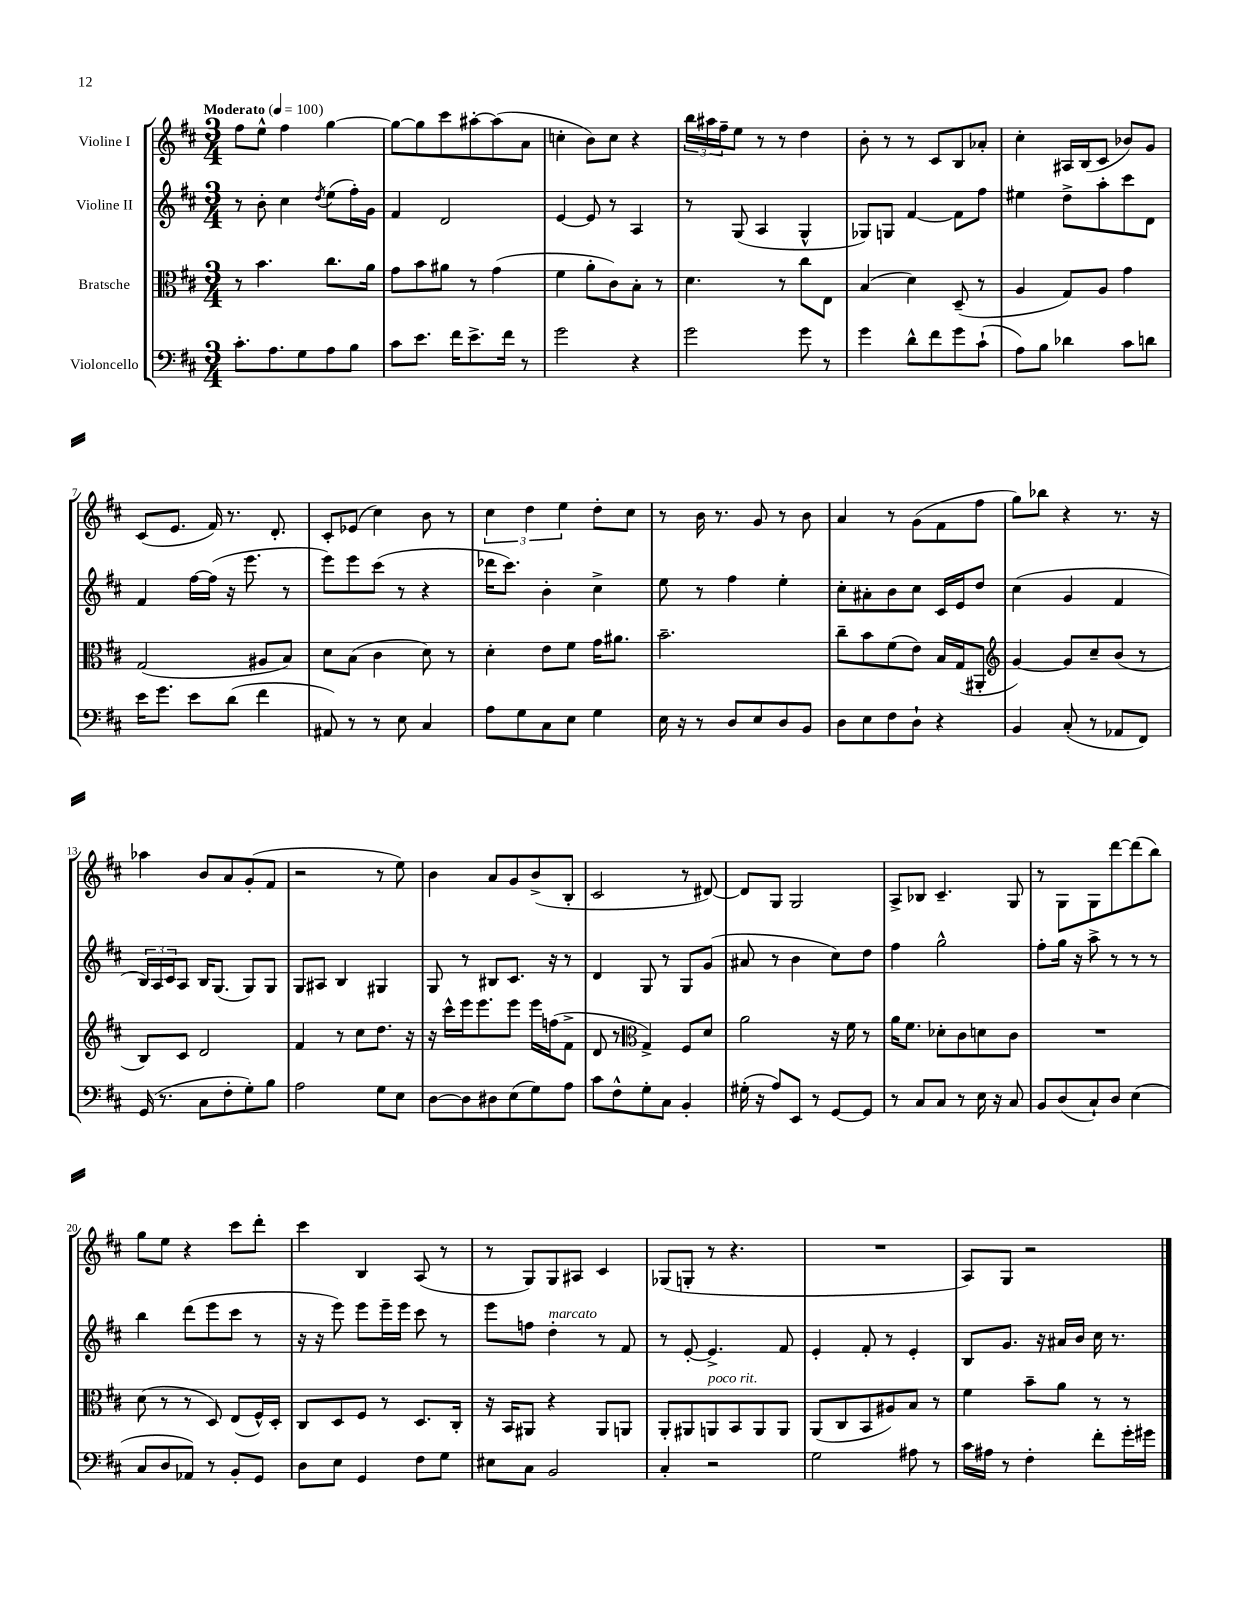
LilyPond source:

<<
\new StaffGroup <<
\new Staff = "s0" \with { instrumentName = "Violine I" } {
    \clef treble \key d \major \numericTimeSignature \time 3/4 \tempo "Moderato" 4 = 100
    fis''8 e''8-^ fis''4 g''4~ |
    g''8~ g''8 cis'''8 ais''8~-. ais''8( a'8 |
    c''4-. b'8) c''8 r4 |
    \tuplet 3/2 { b''16 ais''16 fis''16-- } e''8 r8 r8 d''4 |
    b'8-. r8 r8 cis'8 b8 aes'8-. |
    cis''4-. ais16 b16( cis'8 bes'8) g'8 |
    cis'8( e'8. fis'16) r8. d'8.-. |
    cis'8-. ees'8( cis''4) b'8 r8 |
    \tuplet 3/2 { cis''4 d''4 e''4 } d''8-. cis''8 |
    r8 b'16 r8. g'8 r8 b'8 |
    a'4 r8 g'8( fis'8 fis''8 |
    g''8) bes''8 r4 r8. r16 |
    aes''4 b'8 a'8 g'8-.( fis'8 |
    r2 r8 e''8) |
    b'4 a'8 g'8 b'8->( b8-. |
    cis'2 r8 dis'8~) |
    dis'8 g8 g2 |
    a8-> bes8 cis'4.-- g8 |
    r8 g8 g8 d'''8~ d'''8( b''8) |
    g''8 e''8 r4 cis'''8 d'''8-. |
    cis'''4 b4 a8( r8 |
    r8 g8) g8 ais8 cis'4 |
    ges8( g8-. r8 r4. |
    R2. |
    a8) g8 r2 \bar "|." |
}
\new Staff = "s1" \with { instrumentName = "Violine II" } {
    \clef treble \key d \major \numericTimeSignature \time 3/4
    r8 b'8-. cis''4 \acciaccatura { d''8 } e''8( fis''16-.) g'16 |
    fis'4 d'2 |
    e'4~ e'8 r8 a4 |
    r8 g8( a4 g4-^ |
    ges8) g8 fis'4~ fis'8 fis''8 |
    eis''4 d''8-> a''8-. cis'''8 d'8 |
    fis'4 fis''16~ fis''16( r16 e'''8. r8 |
    e'''8) e'''8 cis'''8( r8 r4 |
    des'''16 cis'''8.) b'4-. cis''4-> |
    e''8 r8 fis''4 e''4-. |
    cis''8-. ais'8-. b'8 cis''8 cis'16 e'16 d''8 |
    cis''4( g'4 fis'4 |
    \tuplet 3/2 { b16) a16 cis'16 } a8 b16 g8.( g8) g8 |
    g8 ais8 b4 gis4 |
    g8 r8 bis8 cis'8. r16 r8 |
    d'4 g8 r8 g8 g'8( |
    ais'8 r8 b'4 cis''8) d''8 |
    fis''4 g''2-^ |
    fis''8-. g''16 r16 a''8-> r8 r8 r8 |
    b''4 d'''8( e'''8 cis'''8 r8 |
    r16 r16 e'''8) e'''8 e'''16-- e'''16 cis'''8 r8 |
    e'''8 f''8 d''4-.^\markup { \italic "marcato" } r8 fis'8 |
    r8 e'8~-. e'4.-> fis'8 |
    e'4-. fis'8-. r8 e'4-. |
    b8 g'8. r16 ais'16 b'16 cis''16 r8. \bar "|." |
}
\new Staff = "s2" \with { instrumentName = "Bratsche" } {
    \clef alto \key d \major \numericTimeSignature \time 3/4
    r8 b'4. cis''8. a'16 |
    g'8 b'8 ais'8 r8 g'4( |
    fis'4 a'8-. cis'8) b8-. r8 |
    d'4. r8 cis''8 e8 |
    b4( d'4) d8--( r8 |
    a4 g8) a8 g'4 |
    g2( ais8 b8) |
    d'8 b8( cis'4 d'8) r8 |
    d'4-. e'8 fis'8 g'16 ais'8. |
    b'2.-- |
    cis''8-- b'8 fis'8( e'8) b16 g16( ais,8-. |
    \clef treble g'4~) g'8 cis''8-- b'8( r8 |
    b8) cis'8 d'2 |
    fis'4 r8 cis''8 d''8. r16 |
    r16 cis'''16-^ e'''16 e'''8. e'''8 e'''16 f''16( fis'8-> |
    d'8 r8 \clef alto g4->) fis8 d'8 |
    a'2 r16 fis'16 r8 |
    a'16 fis'8. des'8-. cis'8 d'8 cis'8 |
    R2. |
    d'8( r8 r8 d8) e8( fis16-^) d16-. |
    cis8 d8 fis8 r8 d8. cis16-. |
    r16 b,16 ais,8 r4 ais,8 a,8 |
    a,8-. ais,8 a,8^\markup { \italic "poco rit." } b,8 a,8 a,8 |
    a,8( cis8 b,8 ais8) b8 r8 |
    fis'4 b'8-- a'8 r8 r8 \bar "|." |
}
\new Staff = "s3" \with { instrumentName = "Violoncello" } {
    \clef bass \key d \major \numericTimeSignature \time 3/4
    cis'8.-. a8. g8 a8 b8 |
    cis'8 e'8. fis'16 e'8.-> fis'16 r8 |
    g'2 r4 |
    g'2 g'8 r8 |
    g'4 d'8-^ fis'8 g'8 cis'8-!( |
    a8) b8 des'4 cis'8 d'8 |
    e'16 g'8. e'8 d'8( fis'4 |
    ais,8) r8 r8 e8 cis4 |
    a8 g8 cis8 e8 g4 |
    e16 r16 r8 d8 e8 d8 b,8 |
    d8 e8 fis8 d8-! r4 |
    b,4 cis8-.( r8 aes,8 fis,8) |
    g,16( r8. cis8 fis8-. g8-.) b8 |
    a2 g8 e8 |
    d8~ d8 dis8 e8( g8) a8 |
    cis'8 fis8-^ g8-. cis8 b,4-. |
    gis16-.( r16 a8) e,8 r8 g,8~ g,8 |
    r8 cis8 cis8 r8 e16 r16 cis8 |
    b,8 d8( cis8-!) d8 e4( |
    cis8 d8 aes,8) r8 b,8-. g,8 |
    d8 e8 g,4 fis8 g8 |
    eis8 cis8 b,2 |
    cis4-. r2 |
    g2 ais8 r8 |
    cis'16 ais16 r8 fis4-. fis'8-. g'16-. gis'16 \bar "|." |
}
>>
>>
